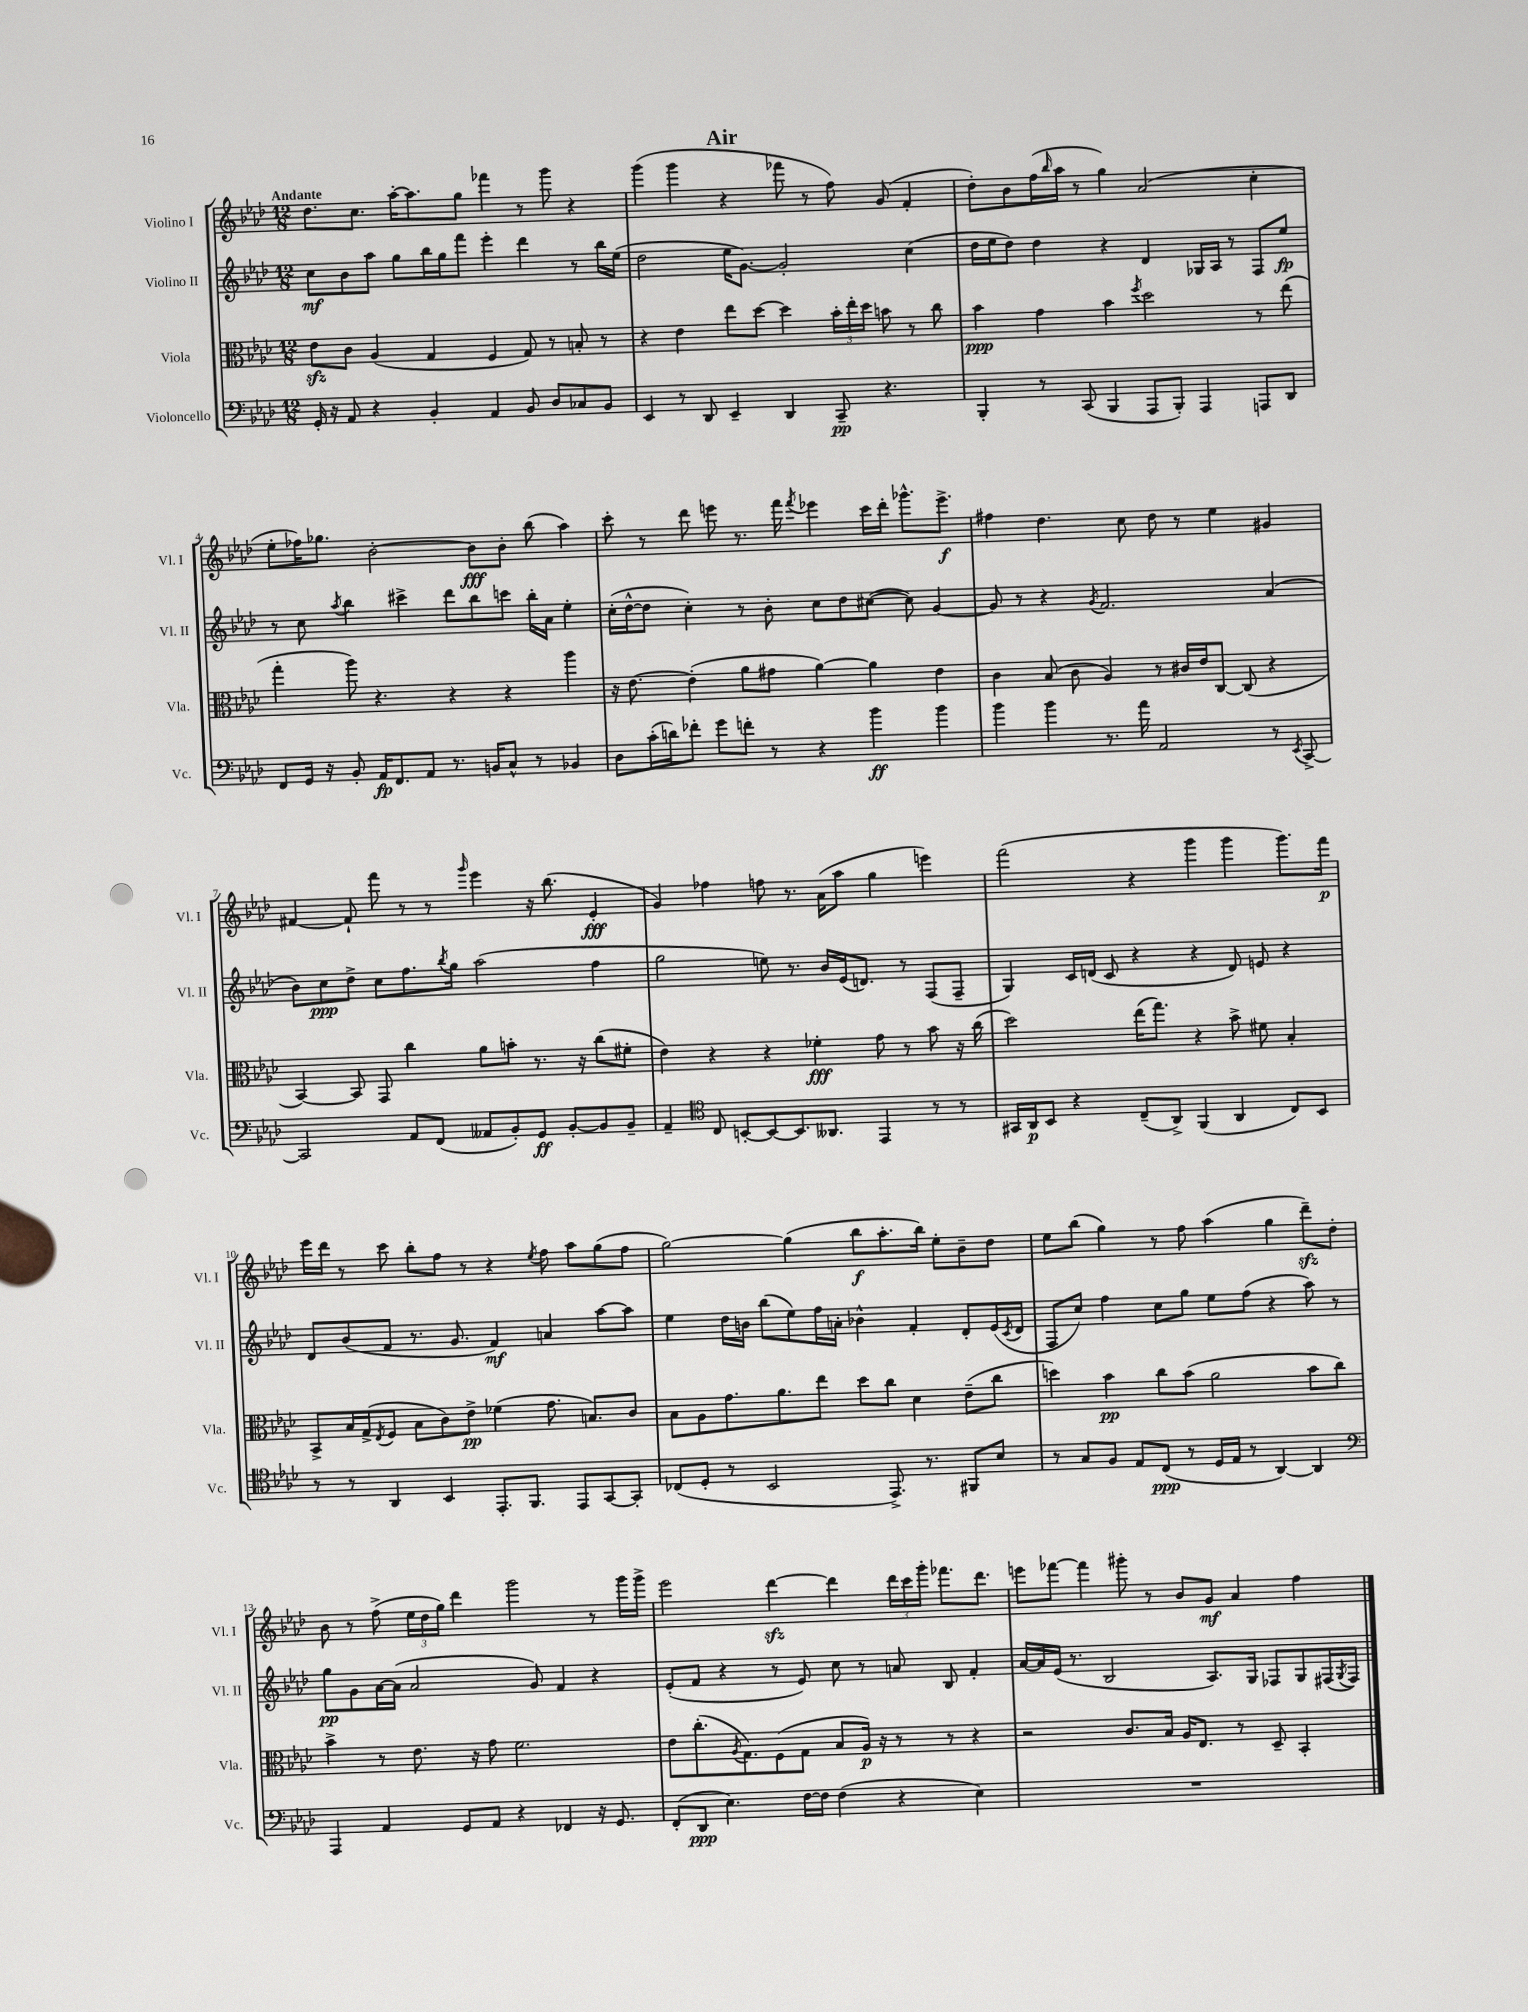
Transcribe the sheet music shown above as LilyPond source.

\header { title = "Air" }
<<
\new StaffGroup <<
\new Staff = "s0" \with { instrumentName = "Violino I" shortInstrumentName = "Vl. I" } {
    \clef treble \key aes \major \numericTimeSignature \time 12/8 \tempo "Andante"
    des''8. c''8. aes''16~-. aes''8. g''8 fes'''4 r8 g'''8 r4 |
    g'''4( g'''4 r4 fes'''8 r8 f''8) g'8( f'4-. |
    des''8-.) bes'8 f''16( \grace { bes''16 } aes''16 r8 g''4) aes'2( c''4-. |
    ees''8-. fes''16) ges''8. bes'2~-. bes'8\fff bes'8-. bes''8( aes''4) |
    c'''8-. r8 des'''8 e'''8 r8. f'''16 \acciaccatura { f'''8 } ees'''4 c'''16 des'''16-. ges'''8.-^ ees'''8.->\f |
    fis''4 des''4. c''8 des''8 r8 ees''4 gis'4 |
    fis'4~ fis'8-! f'''8 r8 r8 \grace { g'''16 } ees'''4 r16 bes''8.( ees'4-.\fff |
    g'4) fes''4 f''8 r8. aes'16( aes''8 g''4 e'''4) |
    f'''2( r4 g'''4 g'''4 g'''8.) f'''16\p |
    ees'''16 des'''16 r8 c'''8 bes''8-. f''8 r8 r4 \acciaccatura { ees''8 } f''8 aes''8 g''8( f''8 |
    g''2~) g''4( bes''8\f aes''8.-. bes''16) ees''8-. bes'8-- des''8 |
    ees''8 bes''8( g''4) r8 f''8 aes''4( g''4 des'''8--\sfz) des''8-. |
    bes'8 r8 f''8->( \tuplet 3/2 { ees''16 des''16 g''16) } des'''4 g'''2 r8 g'''16 g'''16-> |
    ees'''2 des'''4~\sfz des'''4 \tuplet 3/2 { des'''16 c'''16 g'''16-. } fes'''8. des'''8. |
    e'''8 fes'''8~ fes'''4 gis'''8-. r8 bes'8 g'8\mf aes'4 f''4 \bar "|." |
}
\new Staff = "s1" \with { instrumentName = "Violino II" shortInstrumentName = "Vl. II" } {
    \clef treble \key aes \major \numericTimeSignature \time 12/8
    c''8\mf bes'8 aes''8 g''8 bes''16 g''16 f'''8 ees'''4-. des'''4 r8 bes''16 ees''16( |
    des''2 ees''16 g'8.~) g'2-. c''4( |
    des''16 ees''16 des''8) des''4 r4 des'4 ges16 aes16 r8 f8 ees''8\fp |
    r8 c''8 \acciaccatura { aes''8 } bes''4 cis'''4-> des'''8 bes''8 c'''8 bes''16-. aes'16 ees''4-. |
    c''16-.( des''16~-^ des''8 c''4-.) r8 bes'8-. c''8 des''8 cis''8~( cis''8) g'4~ |
    g'8 r8 r4 \acciaccatura { g'8 } f'2. aes'4( |
    bes'8) c''8\ppp des''8-> c''8 f''8. \acciaccatura { bes''8 } g''16 aes''2( f''4 |
    g''2 e''8) r8. bes'16 ees'16( d'8.) r8 f8( f8-- |
    g4) c'16 d'16( c'8 r4 r4 d'8) e'8 r4 |
    des'8 bes'8( f'8 r8. g'8. f'4\mf) a'4 aes''8~ aes''8 |
    ees''4 des''16 b'16 bes''8( ees''8) f''16 a'16-. bes'4-^ f'4-. des'8-. ees'16( \acciaccatura { c'8 } des'16 |
    f8 c''8) f''4 c''8 g''8 ees''8 f''8( r4 aes''8) r8 |
    g''8\pp g'8 aes'16~ aes'16( aes'2 g'8) f'4 r4 |
    ees'8-.( f'8 r4 r8 ees'8) c''8 r8 a'8 bes8 f'4-. |
    aes'16~ aes'16 ees'16( r8. bes2 aes8.) g16 fes8 g8 fis16( \acciaccatura { g8 } fis16) \bar "|." |
}
\new Staff = "s2" \with { instrumentName = "Viola" shortInstrumentName = "Vla." } {
    \clef alto \key aes \major \numericTimeSignature \time 12/8
    ees'8\sfz c'8 aes4( g4 f4 g8) r8 b8-. r8 |
    r4 ees'4 ees''8 des''8~ des''4 \tuplet 3/2 { bes'16-. ees''16-. des''16 } b'8 r8 c''8 |
    bes'4\ppp g'4 bes'4 \acciaccatura { f''8 } des''2 r8 ees''8( |
    g''4-. aes''8) r4. r4 r4 aes''4 |
    r16 ees'8.~ ees'4-.( aes'8 gis'8 aes'4~) aes'4 ees'4 |
    c'4 bes8( c'8 aes4) r8 cis'16 ees'16 c8~ c8( r4 |
    bes,4~) bes,8 g,8 c''4 aes'8 b'8-. r8. r16 c''8( fis'8-. |
    ees'4) r4 r4 fes'4-.\fff g'8 r8 bes'8 r16 c''16( |
    des''2) ees''16( g''8.) r4 bes'8-> fis'8 bes4-. |
    bes,8-> bes16 g16->( \acciaccatura { ees8 } f8 bes8 c'8) ees'8->\pp fes'4( g'8. b8.) c'8 |
    bes8 aes8 g'8. aes'8. ees''8 des''8 c''8 des'4 ees'8--( c''8 |
    d''4) bes'4\pp c''8 bes'8( aes'2 bes'8 c''8) |
    bes'4-> r8 ees'8. r16 g'8 f'2. |
    ees'8 c''8.-.( \acciaccatura { aes8 } g8.) f8( g8 bes8 aes16\p) r16 r8 r8 r4 |
    r2 c'8. bes16 aes16 ees8. r8 des8-- bes,4-. \bar "|." |
}
\new Staff = "s3" \with { instrumentName = "Violoncello" shortInstrumentName = "Vc." } {
    \clef bass \key aes \major \numericTimeSignature \time 12/8
    g,16-. r16 aes,8 r4 bes,4-. aes,4 bes,8 des8 ces8 bes,8 |
    ees,4 r8 des,8 ees,4-- des,4 c,8--\pp r4. |
    bes,,4-. r8 c,8( bes,,4 aes,,8 bes,,8-.) aes,,4 a,,8 des,8 |
    f,8 g,16 r16 bes,8-. aes,16\fp f,8. aes,8 r8. b,16 c8-^ r8 bes,4 |
    des8 c'16-.( d'16) fes'8-. g'8 f'8-. r8 r4 bes'4\ff bes'4 |
    bes'4 bes'4 r8. aes'16 aes,2 r8 \acciaccatura { ees,8 } c,8~-> |
    c,2 aes,8 f,8( aeses,8 bes,8-.) g,8\ff bes,8~-. bes,8 bes,8-- |
    aes,4-- \clef tenor c8 b,8~-. b,8~ b,8. aeses,8. ees,4 r8 r8 |
    gis,16 aes,16\p bes,8 r4 c8--( aes,8->) f,4( aes,4 c8) bes,8 |
    r8 r8 aes,4 bes,4 ees,8.-. f,8. ees,8 g,8~ g,8-. |
    ces8( des8-. r8 bes,2 ees,8.->) r8. fis,8 bes8 |
    r8 g8 f8 ees8 c8\ppp( r8 des16 ees16 r8 aes,4~) aes,4 |
    \clef bass aes,,4 aes,4 g,8 aes,8 r4 fes,4 r16 g,8. |
    f,8-.( des,8\ppp ees4.) f16~ f16 f4( r4 ees4) |
    R1. \bar "|." |
}
>>
>>
